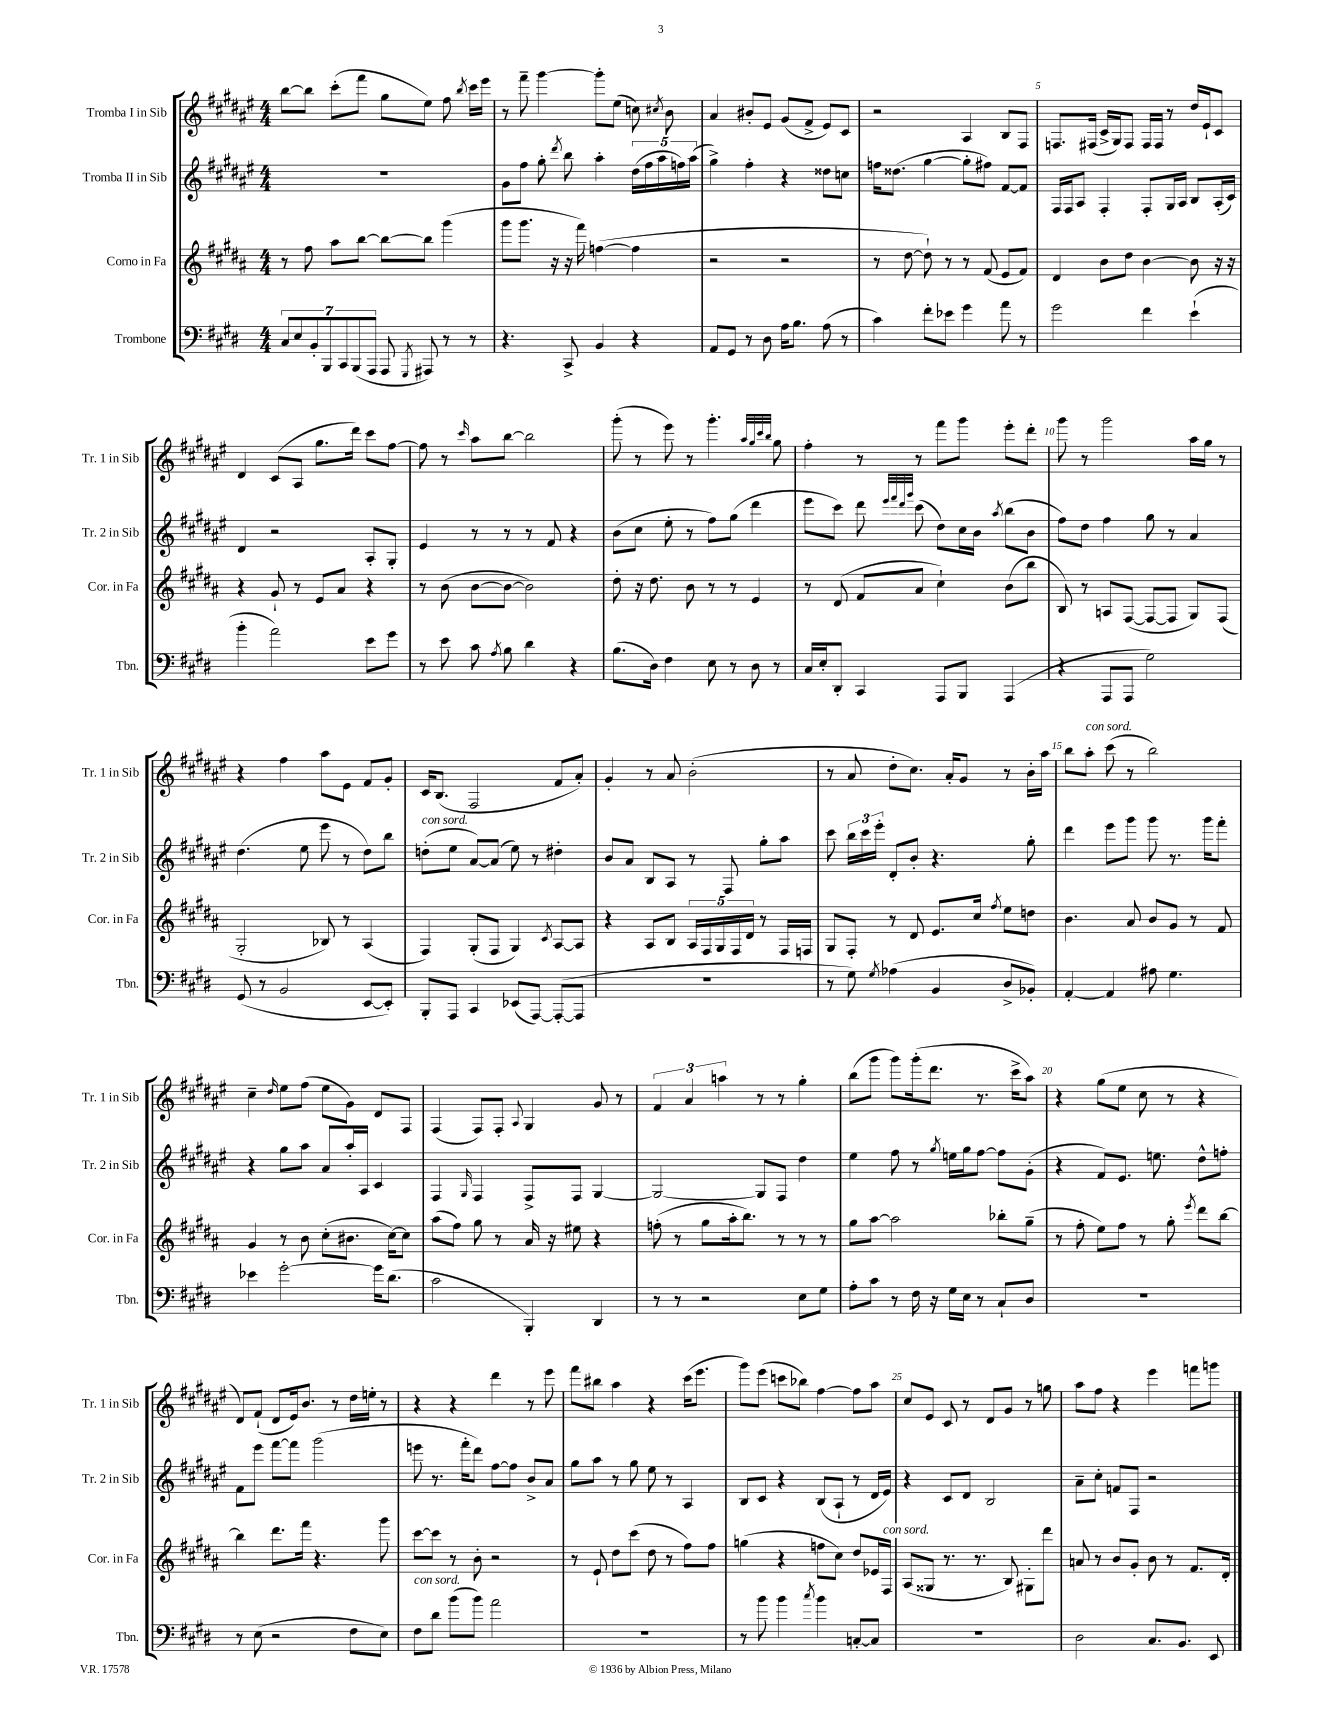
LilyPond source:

<<
\new StaffGroup <<
\new Staff = "s0" \with { instrumentName = "Tromba I in Sib" shortInstrumentName = "Tr. 1 in Sib" } {
    \clef treble \key fis \major \numericTimeSignature \time 4/4
    \autoBeamOff b''8[~ b''8] cis'''8[-.( fis'''8] gis''8[ eis''8]) fis''8 \acciaccatura { b''8 } cis'''16[ eis'''16] |
    r8 fis'''8-- gis'''4~ gis'''8[-. eis''8]( c''8) \acciaccatura { cis''8 } b'8 |
    ais'4 bis'8[-. eis'8] gis'8[( fis'8]-> eis'8[) cis'8] |
    r2 ais4 b8[ fis8] |
    f8.[ fis16]( cis'16[-> gis16) fis8] fis16[ fis16] r8 dis''16[ eis'16-! cis'8] |
    dis'4 cis'8[( ais8] gis''8.[ dis'''16]) cis'''8[ fis''8]~ |
    fis''8 r8 \grace { cis'''16 } ais''8[ b''8]~ b''2 |
    gis'''8-.( r8 eis'''8) r8 gis'''4.-. \grace { ais''32[ gis''32 cis'''32 b''32] } gis''8 |
    fis''4-. r8 r8 fis'''8[ gis'''8] eis'''8[-. dis'''8]-. |
    gis'''8 r8 gis'''2 ais''16[ gis''16] r8 |
    r4 fis''4 ais''8[ eis'8] fis'8[ gis'8]-. |
    cis'16[ b8.]( fis2 fis'8[ ais'8]-.) |
    gis'4-. r8 ais'8 b'2-.( |
    r8 ais'8 dis''8[-. cis''8.]) ais'16[-. gis'8] r8 b'16[-. ais''16] |
    b''8[ ais''8]-.^\markup { \italic "con sord." } cis'''8( r8 b''2) |
    cis''4-- \grace { dis''16 } eis''8[ fis''8]( eis''8[ gis'8]) dis'8[ fis8] |
    fis4( fis8[) fis8]-. \appoggiatura { ais8 } gis4 gis'8 r8 |
    \tuplet 3/2 { fis'4 ais'4 a''4 } r8 r8 gis''4-. |
    b''8[( gis'''8] gis'''8[) gis'''16-.( dis'''8.] r8. cis'''16[-> ais''8]) |
    r4 gis''8[( eis''8] cis''8 r8 r4 |
    dis'8[) fis'8]-!( dis'8[ eis'16) b'8.] r8 dis''16[ e''16]-. r8 |
    r4 r4 dis'''4 r8 eis'''8 |
    fis'''8[ bis''8] ais''4 r4 cis'''16[( eis'''8.] |
    gis'''8[) eis'''8]( c'''8[ bes''8]) fis''4~ fis''8[ ais''8] |
    cis''8[ eis'8] cis'8 r8 dis'8[ gis'8] r8 g''8 |
    ais''8[ fis''8] r4 eis'''4 f'''8[ g'''8] \bar "|." |
}
\new Staff = "s1" \with { instrumentName = "Tromba II in Sib" shortInstrumentName = "Tr. 2 in Sib" } {
    \clef treble \key fis \major \numericTimeSignature \time 4/4
    \autoBeamOff R1 |
    gis'8[ fis''8] gis''8-. \acciaccatura { dis'''8 } b''8 ais''4-. \tuplet 5/4 { dis''16[( fis''16 ais''16 f''16) ais''16]( } |
    gis''4->) fis''4-. r4 disis''8[ c''8] |
    f''16[ disis''8.]( gis''4~ gis''8[-. fis''8]) fis'8[~ fis'8] |
    fis16[ fis16 ais8] fis4-. fis8[-. gis16 ais16] b8[ ais16-.( cis'16]) |
    dis'4 r2 ais8[-. gis8]-. |
    eis'4 r8 r8 r8 fis'8 r4 |
    b'8[( cis''8] eis''8-. r8 fis''8[) gis''8]( dis'''4 |
    eis'''8[ cis'''8]) dis'''8 \grace { eis'''32[ fis'''32 dis'''32 gis'''32] } cis'''8( dis''8[) cis''16 b'16] \acciaccatura { ais''8 } b''8[( b'8] |
    fis''8[) dis''8] fis''4 gis''8 r8 ais'4 |
    dis''4.( eis''8 eis'''8 r8 dis''8[) b''8] |
    d''8[-.^\markup { \italic "con sord." }( eis''8] ais'8[~) ais'8]( eis''8) r8 dis''4-. |
    b'8[ ais'8] b8[ ais8] r8 fis8 gis''8[-. ais''8] |
    cis'''8 \tuplet 3/2 { b''16[ cis'''16 eis'''16]-. } dis'8[-. b'8]-. r4. gis''8-. |
    dis'''4 eis'''8[ gis'''8] gis'''8 r8. gis'''16[ fis'''8]-. |
    r4 gis''8[ ais''8] ais'8[ ais''16-. ais16] cis'4 |
    fis4 \grace { gis16 } fis4 fis8[-> fis8] gis4~ |
    gis2~ gis8[ fis8] dis''4 |
    eis''4 fis''8 r8 \acciaccatura { gis''8 } e''16[ gis''16 fis''8]~ fis''8[ gis'8]-.( |
    r4 fis'8[) eis'8.] e''8. dis''8[-^ f''8]-. |
    fis'8[ eis'''8] fis'''8[~ fis'''8] gis'''2( |
    e'''8 r8. fis'''16[-. dis'''8]) fis''8[~ fis''8] b'8[-> ais'8] |
    gis''8[ ais''8] r8 gis''8 eis''8 r8 ais4 |
    b8[ cis'8] r4 b8[( ais8]-! r8 dis'16[ eis'16]) |
    r4 cis'8[ dis'8] b2 |
    ais'8[-- cis''8]-. f'8[ fis8] r2 \bar "|." |
}
\new Staff = "s2" \with { instrumentName = "Corno in Fa" shortInstrumentName = "Cor. in Fa" } {
    \clef treble \key b \major \numericTimeSignature \time 4/4
    \autoBeamOff r8 fis''8 ais''8[ b''8]~ b''8[~ b''8] gis'''4( |
    gis'''8[ gis'''8.] r16 r16 fis'''16) f''4~( f''4 |
    r2 r2 |
    r8 dis''8~ dis''8-!) r8 r8 fis'8( e'8[ fis'8]) |
    dis'4 b'8[ dis''8] b'4~ b'8 r16 r16 |
    r4 gis'8-! r8 e'8[ ais'8] r4 |
    r8 b'8( b'8[~ b'8]~ b'2) |
    dis''8-. r16 dis''8. b'8 r8 r8 e'4 |
    r8 dis'8( fis'8[ ais'8] cis''4-!) b'8[( b''8] |
    b8) r8 a8[ fis8]~( fis8[~ fis8] gis8[) fis8]( |
    gis2-. bes8) r8 ais4( |
    fis4) gis8[-.( fis8] gis4) \acciaccatura { cis'8 } ais8[~ ais8] |
    r4 ais8[ b8] \tuplet 5/4 { ais16[ fis16 gis16 fis16 dis'16] } r8 fis16[ f16] |
    gis8[ fis8]-. r8 dis'8 e'8.[ cis''16] \acciaccatura { fis''8 } e''8[ d''8] |
    b'4. ais'8 b'8[ gis'8] r8 fis'8 |
    gis'4 r8 b'8 cis''8[-.( bis'8.] cis''16[~) cis''8] |
    ais''8[( fis''8]) gis''8 r8 ais'16 r16 eis''8 r4 |
    f''8-.( r8 gis''8[ ais''16-. b''8.]) r8 r8 r8 |
    gis''8[ ais''8]~ ais''2 bes''8[-. gis''8]--( |
    r8 fis''8-. e''8[) fis''8] r8 gis''8-. \acciaccatura { e'''8 } dis'''8[ b''8]~ |
    b''4 dis'''8.[ fis'''16] r4. gis'''8 |
    cis'''8[~ cis'''8] r8 b'8-. r2 |
    r8 e'8-! dis''8[ cis'''8]( dis''8 r8 fis''8[) fis''8] |
    g''4( r4 f''8[ cis''8]) dis''8[ ees'16 fis16]^\markup { \italic "con sord." } |
    ais8[( gisis8] r8. r8. b8) gis8[-. dis'''8] |
    a'8 r8 b'8[ gis'8]-. b'8 r8 fis'8.[ dis'16]-. \bar "|." |
}
\new Staff = "s3" \with { instrumentName = "Trombone" shortInstrumentName = "Tbn." } {
    \clef bass \key e \major \numericTimeSignature \time 4/4
    \autoBeamOff \tuplet 7/4 { cis8[ e8 b,8-. b,,8 cis,8 b,,8( a,,8] } a,,8 \acciaccatura { gis,,8 } ais,,8) r8 r8 |
    r4. cis,8-> b,4 r4 |
    a,8[ gis,8] r8 dis8 a16[ b8.] a8( r8 |
    cis'4) fis'8[-. ees'8] gis'4 a'8 r8 |
    gis'2 fis'4 e'4-!( |
    b'4-. a'2) e'8[ gis'8] |
    r8 e'8 cis'8 \acciaccatura { a8 } b8 dis'4 r4 |
    b8.[( dis16]) fis4 e8 r8 dis8 r8 |
    cis16[ e16-. dis,8]-. cis,4 a,,8[ b,,8] a,,4( |
    r4 a,,8[ a,,8] gis2) |
    gis,8( r8 b,2 e,8[~ e,8]-.) |
    b,,8[-. a,,8] cis,4 ees,8[( a,,8]~) a,,8[~-.( a,,8] |
    R1 |
    r8 gis8) \acciaccatura { gis8 } aes4( b,4 dis8[-> bes,8]-.) |
    a,4~-. a,4 ais8 gis4. |
    ees'4 gis'2~-. gis'16[ dis'8.]( |
    cis'2 b,,4-.) dis,4 |
    r8 r8 r2 e8[ gis8] |
    a8[-. cis'8] r8 fis16 r16 gis16[ e16] r8 cis8[-! dis8] |
    R1 |
    r8 e8( r2 fis8[ e8]) |
    fis8[^\markup { \italic "con sord." } dis'8] b'8[( b'8]) a'2 |
    R1 |
    r8 b'8 b'4 \acciaccatura { cis''8 } b'4 c8[~-. c8] |
    R1 |
    dis2 cis8.[ b,8.] e,8 \bar "|." |
}
>>
>>
\layout { \context { \Score \override BarNumber.break-visibility = ##(#f #t #t) barNumberVisibility = #(every-nth-bar-number-visible 5) } }
